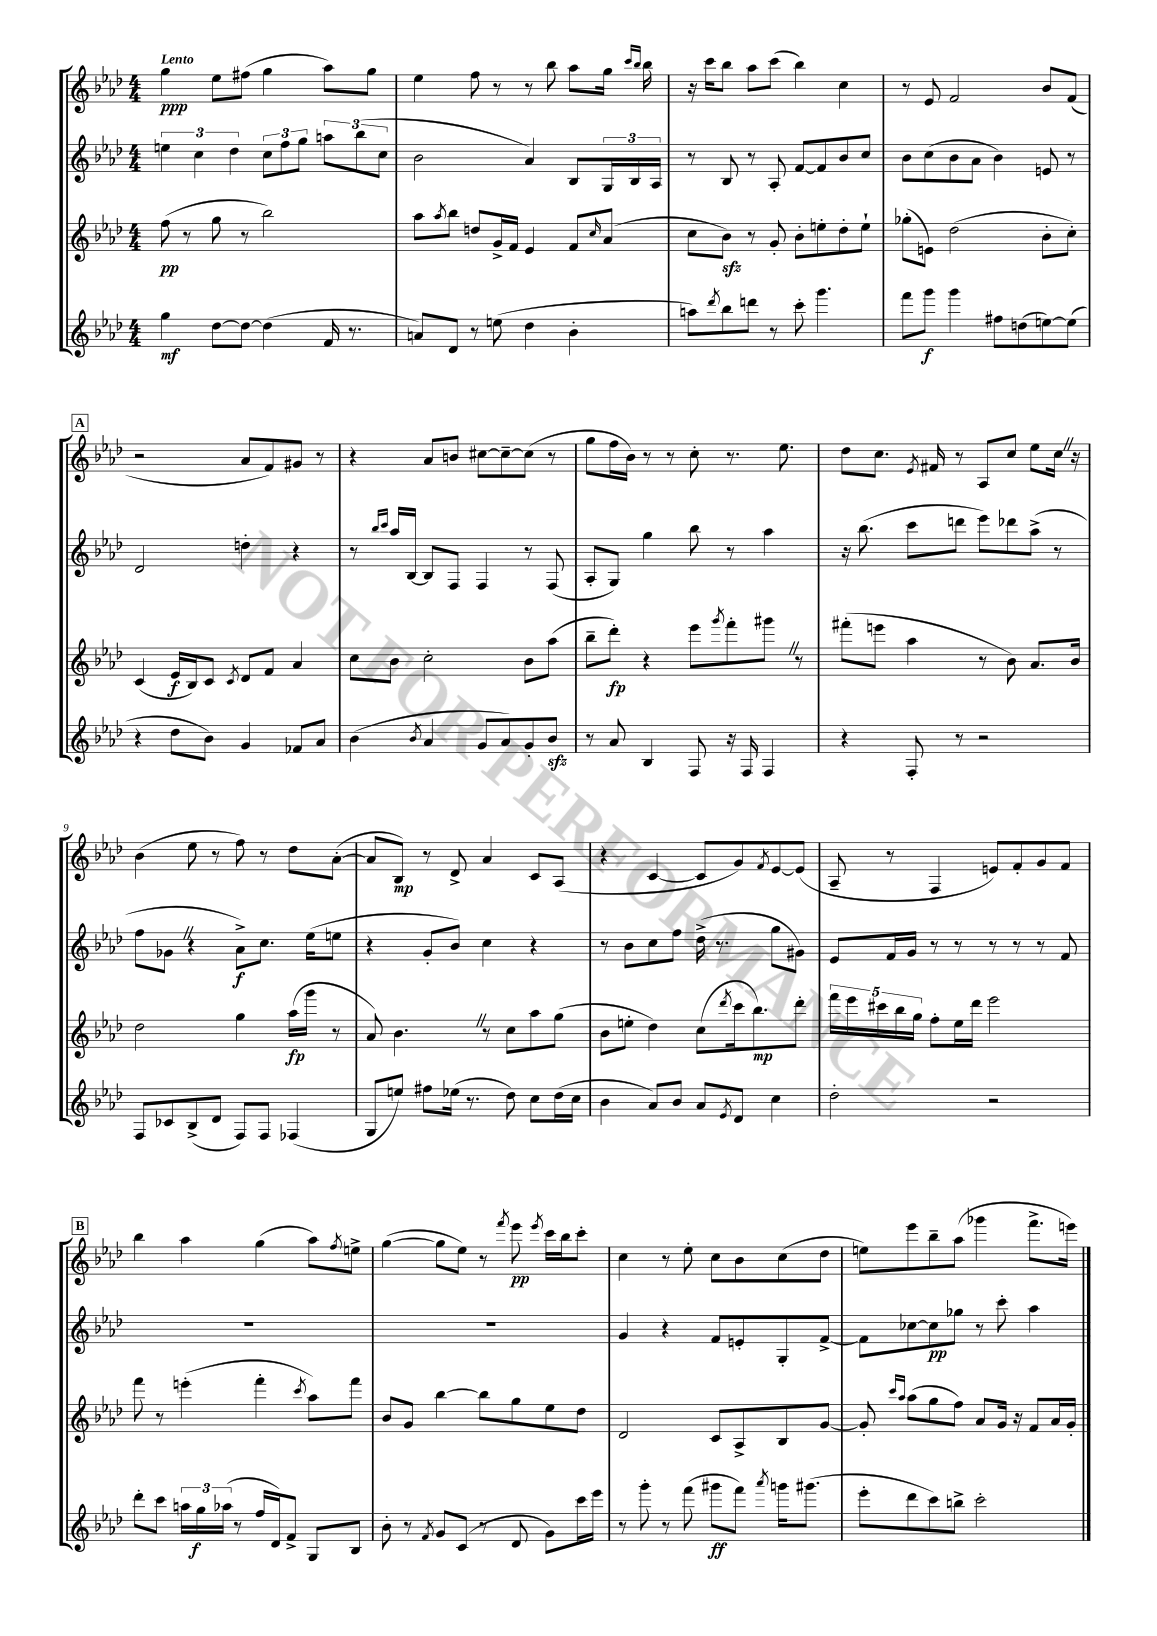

**kern	**kern	**kern	**kern
*staff4	*staff3	*staff2	*staff1
*clefG2	*clefG2	*clefG2	*clefG2
*k[b-e-a-d-]	*k[b-e-a-d-]	*k[b-e-a-d-]	*k[b-e-a-d-]
*M4/4	*M4/4	*M4/4	*M4/4
4gg	(8ff	6ee	4gg
.	8r	.	.
.	.	6cc	.
[8dd-	8gg	.	8ee-
.	.	6dd-	.
8dd-_	8r	.	(8ff#
(4dd-]	2bb-)	12cc	4gg
.	.	12ff	.
.	.	12gg	.
16f	.	12aa	8aa-)
8.r	.	.	.
.	.	(12bb-	.
.	.	.	8gg
.	.	12cc	.
=	=	=	=
8a)	8aa-	2b-	4ee-
.	8qaa-	.	.
8d-	8bb-	.	.
8r	8dd	.	8ff
(8ee	16g^	.	8r
.	16f	.	.
4dd-	4e-	4a-)	8r
.	.	.	8bb-
4b-'	8f	8B-	8aa-
.	16qqcc	.	.
.	(8a-	24G	16gg
.	.	24B-	.
.	.	.	16qqccc
.	.	.	16qqbb-
.	.	.	16bb-
.	.	24A-	.
=	=	=	=
8aa)	8cc	8r	16r
.	.	.	16ccc
8qddd-	.	.	.
8bb-	8b-)	8B-	8bb-
8ddd	8r	8r	8aa-
8r	8g'	8A-'	(8ccc
8ccc'	8b-'	[8f	4bb-)
4.ggg	8ee'	8f]	.
.	8dd-'	8b-	4cc
.	8ee`	8cc	.
=	=	=	=
8fff	(8gg-'	8b-	8r
8ggg	8e)	(8cc	8e-
4ggg	(2dd-	8b-	2f
.	.	8a-	.
8ff#	.	4b-)	.
(8dd	.	.	.
[8ee)	8b-'	8e	8b-
(8ee]	8cc')	8r	(8f
=	=	=	=
4r	(4c	2d-	2r
8dd-	16e-	.	.
.	16B-)	.	.
8b-)	8c	.	.
.	8qc	.	.
4g	8d-	4dd'	8a-
.	8f	.	8f)
8f-	4a-	4r	8g#
8a-	.	.	8r
=	=	=	=
(4b-	8cc	8r	4r
.	.	16qqbb-	.
.	.	16qqccc	.
.	8b-	16aa-	.
.	.	[16B-	.
8qb-	.	.	.
4a-	2cc'	8B-]	8a-
.	.	8F	8b
8g	.	4F	[8cc#
8a-)	.	.	8cc#~_
8g'	8b-	8r	(8cc#]
8b-	(8aa-	(8F	8r
=	=	=	=
8r	8bb-~	8A-'	8gg
8a-	8ddd-')	8G)	16ff
.	.	.	16b-)
4B-	4r	4gg	8r
.	.	.	8r
8F	8eee-	8bb-	8cc'
.	8qggg	.	.
16r	8fff'	8r	8.r
16F	.	.	.
4F	8ggg#	4aa-	.
.	.	.	8.ee-
.	8r	.	.
=	=	=	=
4r	(8fff#'	16r	8dd-
.	.	(8.bb-	.
.	8eee	.	8.cc
8F'	4aa-	8ccc	.
.	.	.	8qe-
.	.	.	16f#
8r	.	8ddd	8r
2r	8r	8eee-)	8A-
.	8b-)	8ddd-	8cc
.	8.a-	(8aa-^	8ee-
.	.	8r	16cc
.	16b-	.	16r
=	=	=	=
8F	2dd-	8ff	(4b-
8c-	.	8g-	.
(8B-^	.	4r	8ee-
8d-	.	.	8r
8F)	4gg	8a-^)	8ff)
8F	.	8.cc	8r
(4F-	(16aa-	.	8dd-
.	16ggg	(16ee-	.
.	8r	8ee	([8a-'
=	=	=	=
8G	8a-)	4r	8a-]
8ee)	4.b-	.	8B-)
8ff#	.	8g'	8r
(16ee-	.	8b-)	8d-^
8.r	.	.	.
.	8r	4cc	4a-
8dd-)	8cc	.	.
8cc	8aa-	4r	8c
(16dd-	(8gg	.	(8A-
16cc	.	.	.
=	=	=	=
4b-	8b-	8r	4r
.	8ee'	8b-	.
8a-)	4dd-)	8cc	[4c
8b-	.	8ff	.
8a-	(8cc	(16dd-^	8c]
.	.	8.r	.
8qe-	8qddd-	.	.
8d-	16ccc	.	8g)
.	8.bb-)	.	.
.	.	.	8qf
4cc	.	8gg	[8e-
.	8ddd-'	8g#)	(8e-]
=	=	=	=
2dd-'	20fff	8e-	8A-~
.	20eee-	.	.
.	20ccc#	.	.
.	.	16f	8r
.	20bb-	.	.
.	.	16g	.
.	20gg	.	.
.	8ff'	8r	4F
.	16ee-	8r	.
.	16ddd-	.	.
2r	2eee-	8r	8e)
.	.	8r	8f'
.	.	8r	8g
.	.	8f	8f
=	=	=	=
8ddd-'	8fff	1r	4bb-
8ccc	8r	.	.
24aa	(4eee'	.	4aa-
24gg	.	.	.
(24aa-	.	.	.
8r	.	.	.
16ff	4fff'	.	(4gg
16d-)	.	.	.
8f^	.	.	.
.	8qccc	.	.
8G	8aa-)	.	8aa-)
.	.	.	8qff
8B-	8fff	.	8ee^
=	=	=	=
8b-'	8b-	1r	([4gg
8r	8g	.	.
8qf	.	.	.
8g	[4bb-	.	8gg]
(8c	.	.	8ee-)
8r	8bb-]	.	8r
.	.	.	8qfff
8d-	8gg	.	8eee-
.	.	.	8qeee-
8g)	8ee-	.	16ccc
.	.	.	16bb-
16ccc	8dd-	.	8ccc'
16eee-	.	.	.
=	=	=	=
8r	2d-	4g	4cc
8ggg'	.	.	.
8r	.	4r	8r
(8fff	.	.	8ee-'
8ggg#	8c	8f	8cc
8fff)	8A-^	8e'	8b-
8qaaa-	.	.	.
16ggg	8B-	8G'	(8cc
(8.ggg#	.	.	.
.	[8g	[8f^	8dd-
=	=	=	=
8eee-'	8g']	8f]	8ee)
.	16qqccc	.	.
.	16qqaa-	.	.
8ddd-	(8aa-	[8cc-	8eee-
8ccc)	8gg	8cc-]	8bb-~
8bb^	8ff)	8gg-	(8aa-
2ccc'	8a-	8r	4ggg-
.	16g	8ccc'	.
.	16r	.	.
.	8f	4aa-	8.fff^
.	16a-	.	.
.	16g'	.	16eee)
==	==	==	==
*-	*-	*-	*-
